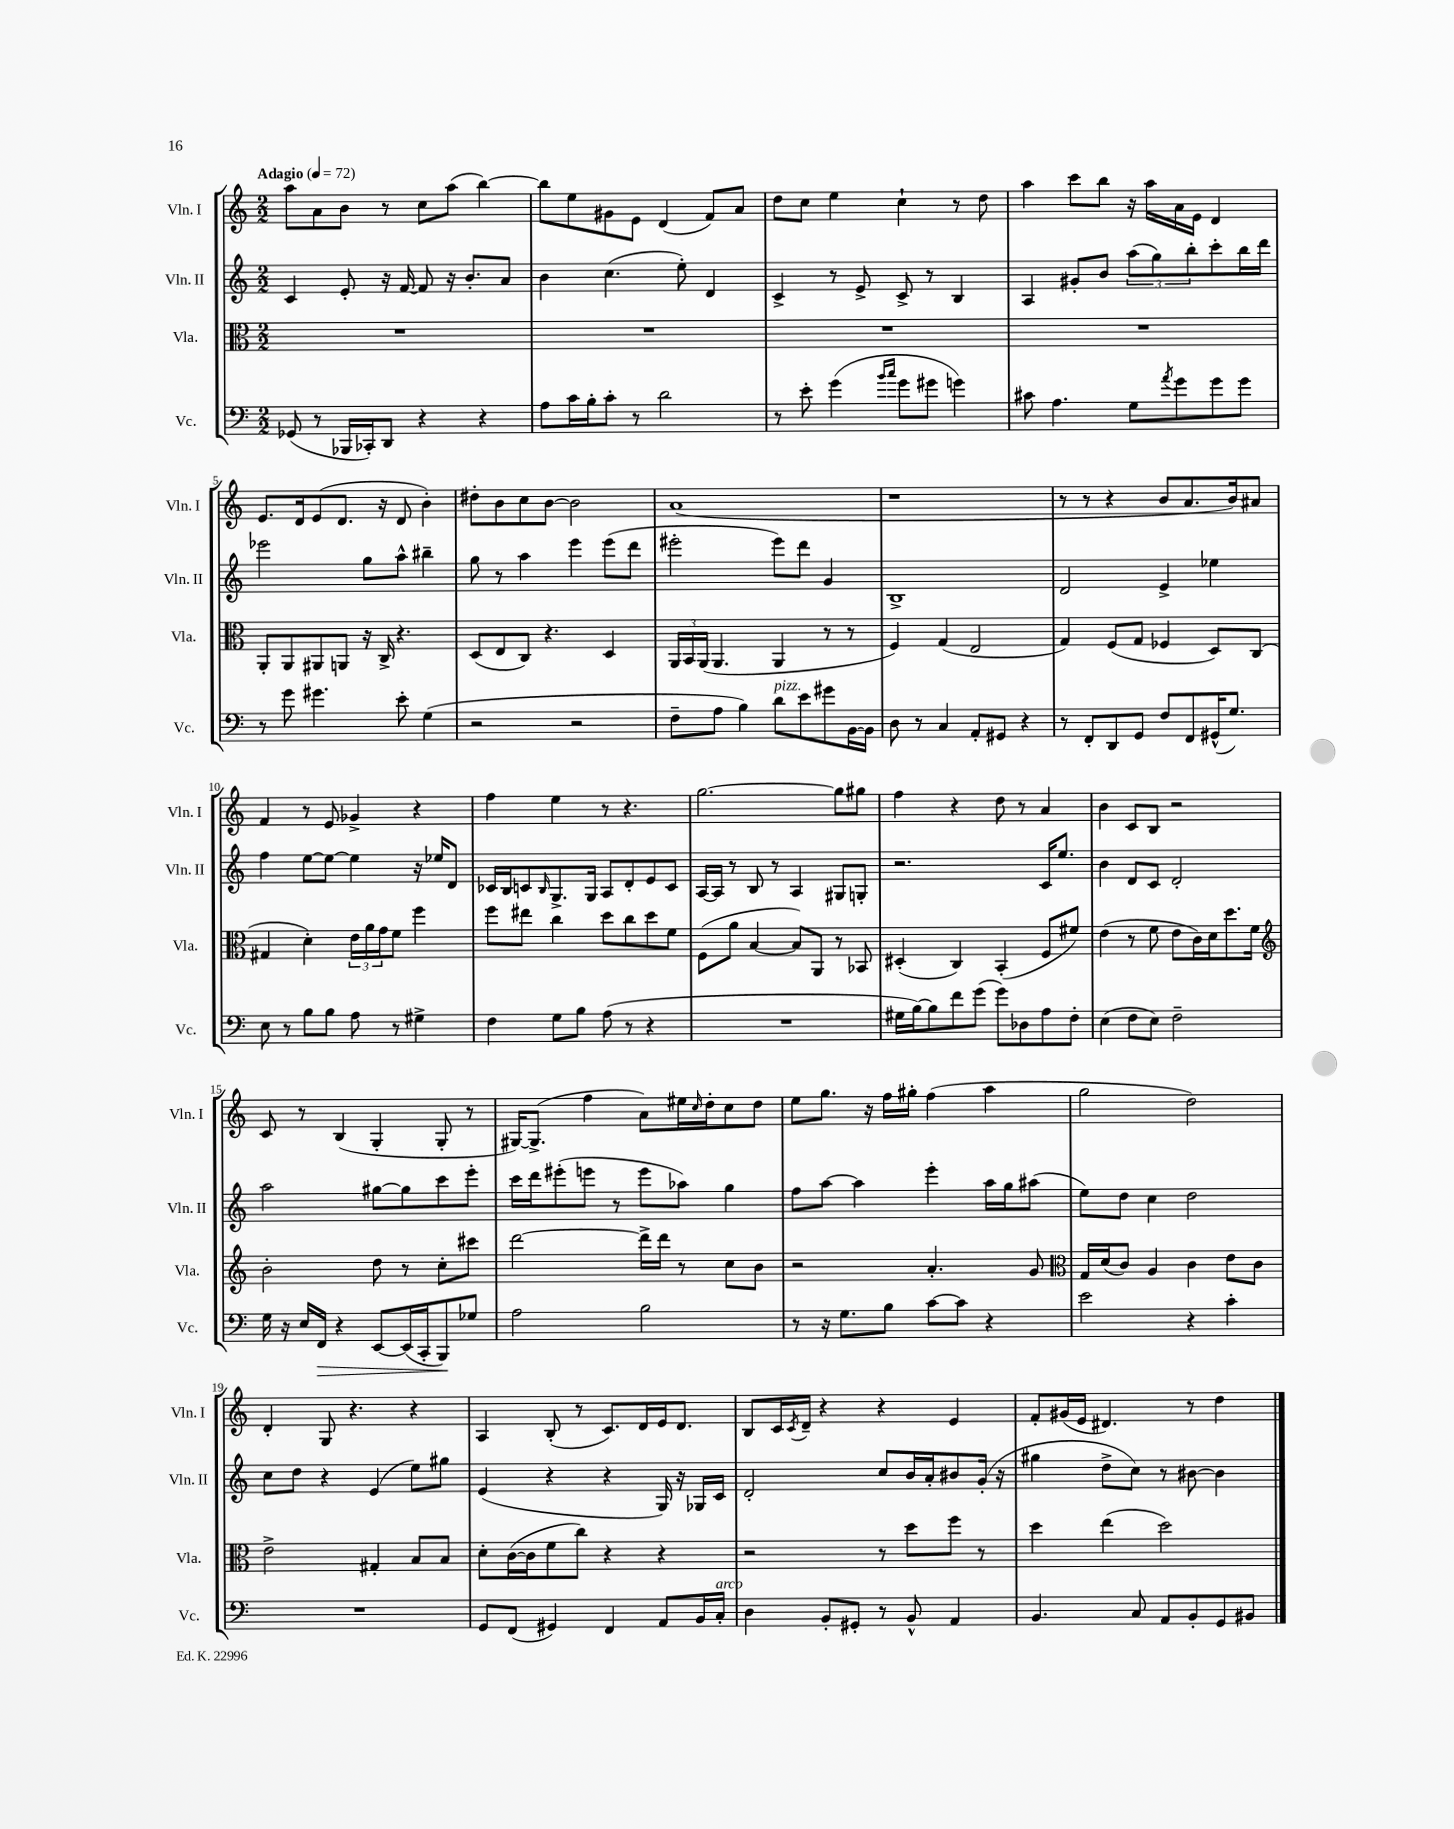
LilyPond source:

<<
\new StaffGroup <<
\new Staff = "s0" \with { instrumentName = "Vln. I" shortInstrumentName = "Vln. I" } {
    \clef treble \key c \major \numericTimeSignature \time 2/2 \tempo "Adagio" 4 = 72
    a''8 a'8 b'8 r8 c''8 a''8( b''4~) |
    b''8 e''8 gis'8 e'8 d'4( f'8) a'8 |
    d''8 c''8 e''4 c''4-! r8 d''8 |
    a''4 c'''8 b''8 r16 a''16 a'16 e'16 d'4 |
    e'8. d'16 e'8( d'8. r16 d'8 b'4-.) |
    dis''8-. b'8 c''8 b'8~ b'2 |
    a'1( |
    r1 |
    r8 r8 r4 b'8 a'8. b'16) ais'8 |
    f'4 r8 e'8 ges'4-> r4 |
    f''4 e''4 r8 r4. |
    g''2.~ g''8 gis''8 |
    f''4 r4 d''8 r8 a'4 |
    b'4 c'8 b8 r2 |
    c'8 r8 b4( g4-. g8-. r8 |
    gis16~) gis8.->( f''4 a'8) eis''16 \grace { c''16 } d''16-. c''8 d''8 |
    e''8 g''8. r16 f''16 gis''16-. f''4( a''4 |
    g''2 d''2) |
    d'4-. g8 r4. r4 |
    a4 b8-.( r8 c'8.) d'16 e'16 d'8. |
    b8 c'16 \acciaccatura { c'8 } d'16-- r4 r4 e'4 |
    f'8-. gis'16( e'16 dis'4.) r8 d''4 \bar "|." |
}
\new Staff = "s1" \with { instrumentName = "Vln. II" shortInstrumentName = "Vln. II" } {
    \clef treble \key c \major \numericTimeSignature \time 2/2
    c'4 e'8-. r16 f'16~ f'8 r16 b'8.-. a'8 |
    b'4 c''4.( e''8-.) d'4 |
    c'4-> r8 e'8-> c'8-> r8 b4 |
    a4 gis'8-. b'8 \tuplet 3/2 { a''8( g''8) b''8-. } c'''8-. b''16 d'''16 |
    ees'''2 g''8 a''8-^ bis''4-- |
    g''8 r8 a''4 e'''4 e'''8( d'''8 |
    eis'''2-. eis'''8) d'''8 g'4 |
    b1-> |
    d'2 e'4-> ees''4 |
    f''4 e''8~ e''8~ e''4 r16 ees''16 d'8 |
    ces'16 b16 c'8 \grace { b16 } g8.-> g16 a8 d'8-. e'8 c'8 |
    a16~ a16 r8 b8 r8 a4 gis8 g8-. |
    r2. c'16 e''8. |
    b'4 d'8 c'8 d'2-. |
    a''2 gis''8~ gis''8 c'''8 e'''8-. |
    c'''16 d'''16 eis'''8-.( e'''8 r8 e'''8 aes''8) g''4 |
    f''8 a''8~ a''4 e'''4-. a''16 g''16 ais''8( |
    e''8) d''8 c''4 d''2 |
    c''8 d''8 r4 e'4( e''8) gis''8 |
    e'4( r4 r4 g16) r16 ges16 c'16 |
    d'2-. c''8 b'16 a'16-. bis'8 g'16-.( r16 |
    gis''4 d''8-> c''8) r8 bis'8~ bis'4 \bar "|." |
}
\new Staff = "s2" \with { instrumentName = "Vla." shortInstrumentName = "Vla." } {
    \clef alto \key c \major \numericTimeSignature \time 2/2
    R1 |
    R1 |
    R1 |
    R1 |
    a,8-. a,8 ais,8 a,8 r16 c16-> r4. |
    d8( e8 c8) r4. d4 |
    \tuplet 3/2 { a,16 b,16 a,16( } a,4. a,4 r8 r8 |
    f4) g4( e2 |
    g4) f8( g8 fes4 d8) c8( |
    gis4 d'4-.) \tuplet 3/2 { e'16 a'16 g'16 } f'8 f''4 |
    f''8 eis''8 c''4 d''8 c''8 d''8 f'8 |
    f8( a'8 b4~ b8) a,8 r8 bes,8 |
    dis4-.( c4) b,4-.( f8 fis'8) |
    e'4( r8 f'8 e'8 c'16) d'16 d''8. f'16 |
    \clef treble b'2-. d''8 r8 c''8-. cis'''8 |
    d'''2~ d'''16-> d'''16 r8 c''8 b'8 |
    r2 a'4.-. g'8 |
    \clef alto g16 d'16( c'8) a4 c'4 e'8 c'8 |
    e'2-> gis4-. b8 b8 |
    d'8-. c'16~( c'16 f'8 c''8) r4 r4 |
    r2 r8 d''8 f''8 r8 |
    d''4 e''4( d''2) \bar "|." |
}
\new Staff = "s3" \with { instrumentName = "Vc." shortInstrumentName = "Vc." } {
    \clef bass \key c \major \numericTimeSignature \time 2/2
    ges,8( r8 bes,,16 ces,16-.) d,8 r4 r4 |
    a8 c'16 b16-. c'8-. r8 d'2 |
    r8 e'8-. g'4( \grace { b'16 c''16 } g'8 gis'8 g'4) |
    cis'8 a4. g8 \acciaccatura { a'8 } g'8 g'8 g'8 |
    r8 g'8 gis'4. e'8-. g4( |
    r2 r2 |
    f8-- a8 b4) d'8^\markup { \italic "pizz." } e'8 gis'8 b,16~ b,16 |
    d8 r8 c4 a,8-. gis,8 r4 |
    r8 f,8-. d,8 g,8 f8 f,8 gis,16-^( g8.) |
    e8 r8 b8 b8 a8 r8 gis4-> |
    f4 g8 b8 a8( r8 r4 |
    R1 |
    gis16 b16~) b8 f'8 g'8( g'8) des8 a8 f8-. |
    e4( f8 e8) f2-- |
    g16 r16 e16 f,16\> r4 e,8~ e,16( c,16-. b,,8\!) ges8 |
    a2 b2 |
    r8 r16 g8. b8 c'8~ c'8 r4 |
    e'2 r4 c'4-. |
    R1 |
    g,8 f,8( gis,4) f,4 a,8 b,16 c16-.^\markup { \italic "arco" } |
    d4 b,8-. gis,8-. r8 b,8-^ a,4 |
    b,4. c8 a,8 b,8-. g,8 bis,8 \bar "|." |
}
>>
>>
